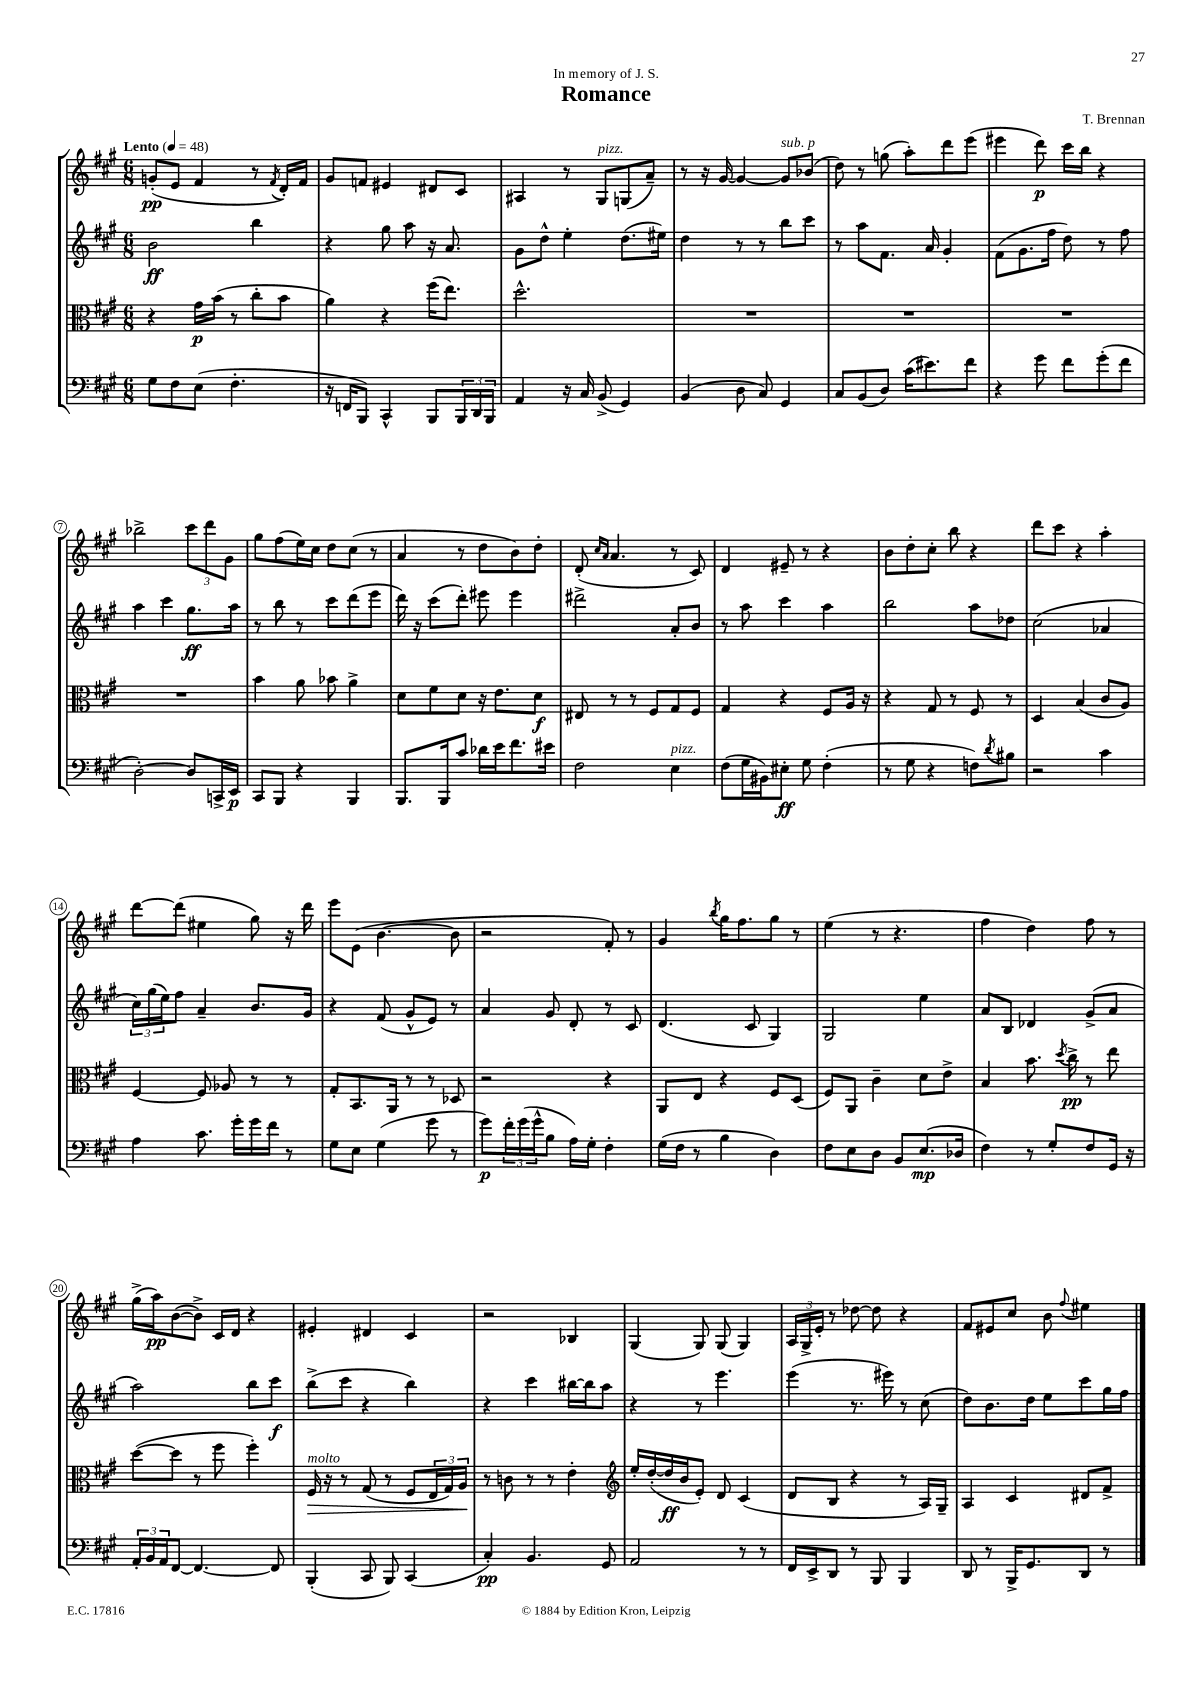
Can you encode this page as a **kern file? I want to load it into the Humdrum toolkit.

**kern	**dynam	**kern	**dynam	**kern	**dynam	**kern	**dynam
*part4	*part4	*part3	*part3	*part2	*part2	*part1	*part1
*staff4	*staff4	*staff3	*staff3	*staff2	*staff2	*staff1	*staff1
*clefF4	*	*clefC3	*	*clefG2	*	*clefG2	*
*k[f#c#g#]	*	*k[f#c#g#]	*	*k[f#c#g#]	*	*k[f#c#g#]	*
*M6/8	*	*M6/8	*	*M6/8	*	*M6/8	*
*MM48	*	*MM48	*	*MM48	*	*MM48	*
=1	=1	=1	=1	=1	=1	=1	=1
!	!	!	!	!	!	!LO:TX:a:B:t=Lento	!
8G#\L	.	4r	.	2b\	ff	(8gn'/L	pp
8F#\	.	.	.	.	.	8e/J	.
(8E\J	.	16g#\LL	p	.	.	4f#/	.
.	.	(16b\JJ	.	.	.	.	.
4.F#'\	.	8r	.	.	.	.	.
.	.	8cc#'\L	.	4bb\	.	8r	.
.	.	.	.	.	.	8qf#/	.
.	.	8b\J	.	.	.	16d'/LL)	.
.	.	.	.	.	.	16f#/JJ	.
=2	=2	=2	=2	=2	=2	=2	=2
16r	.	4a\)	.	4r	.	8g#/L	.
16FFn/KL	.	.	.	.	.	.	.
8BBB/J)	.	.	.	.	.	8fn/J	.
4CC#^^/	.	4r	.	8gg#\	.	4e#X/	.
.	.	.	.	8aa\	.	.	.
8BBB/L	.	(16ff#\KL	.	16r	.	8d#X/L	.
.	.	8.ee\J)	.	8.a/	.	.	.
24BBB/L	.	.	.	.	.	8c#/J	.
24DD/	.	.	.	.	.	.	.
24BBB/JJ	.	.	.	.	.	.	.
=3	=3	=3	=3	=3	=3	=3	=3
4AA/	.	2.dd^^\	.	8g#\L	.	4A#X/	.
.	.	.	.	8dd^^\J	.	.	.
16r	.	.	.	4ee'\	.	8r	.
16C#/	.	.	.	.	.	.	.
!	!	!	!	!	!	!LO:TX:a:i:t=pizz.	!
(8BB^/	.	.	.	.	.	8G#/L	.
4GG#/)	.	.	.	(8.dd\L	.	(8Gn/	.
.	.	.	.	.	.	8a~/J)	.
.	.	.	.	16ee#X\Jk)	.	.	.
=4	=4	=4	=4	=4	=4	=4	=4
(4BB/	.	2.r	.	4dd\	.	8r	.
.	.	.	.	.	.	16r	.
.	.	.	.	.	.	[16g#/	.
8D\	.	.	.	8r	.	4g#/_	.
8C#/)	.	.	.	8r	.	.	.
!	!	!	!	!	!	!LO:TX:a:i:t=sub. p	!
4GG#/	.	.	.	8bb\L	.	8g#/L]	.
.	.	.	.	8ccc#\J	.	(8b-X/J	.
=5	=5	=5	=5	=5	=5	=5	=5
8C#/L	.	2.r	.	8r	.	8dd\)	.
(8BB/	.	.	.	8aa\L	.	8r	.
8D/J)	.	.	.	8.f#\J	.	(8ggn\	.
(16c#\KL	.	.	.	.	.	8aa'\L)	.
8.e#X\)	.	.	.	16a/	.	.	.
.	.	.	.	4g#'/	.	8ddd\	.
8f#\J	.	.	.	.	.	(8eee\J	.
=6	=6	=6	=6	=6	=6	=6	=6
4r	.	2.r	.	(8f#\L	.	4eee#X\	.
.	.	.	.	8.g#\	.	.	.
8g#\	.	.	.	.	.	8ddd\)	p
.	.	.	.	16ff#\Jk	.	.	.
8f#\L	.	.	.	8dd\)	.	16ccc#\LL	.
.	.	.	.	.	.	16bb\JJ	.
(8g#'\	.	.	.	8r	.	4r	.
8f#\J	.	.	.	8ff#\	.	.	.
!!LO:LB:g=z
=7	=7	=7	=7	=7	=7	=7	=7
[2D'\)	.	2.r	.	4aa\	.	2bb-X^\	.
.	.	.	.	4ccc#\	.	.	.
8D/L]	.	.	.	8.gg#\L	ff	12ccc#\L	.
.	.	.	.	.	.	12ddd\	.
16CCn^/L	.	.	.	.	.	.	.
.	.	.	.	.	.	12g#\J	.
16EE/JJ	p	.	.	16aa\Jk	.	.	.
=8	=8	=8	=8	=8	=8	=8	=8
8CC#/L	.	4b\	.	8r	.	8gg#\L	.
8BBB/J	.	.	.	8bb\	.	(8ff#\	.
4r	.	8a\	.	8r	.	16ee\L)	.
.	.	.	.	.	.	16cc#\JJ	.
.	.	8b-X\	.	8ccc#\L	.	8dd\L	.
4BBB/	.	4a^\	.	(8ddd\	.	(8cc#\J	.
.	.	.	.	8eee\J	.	8r	.
=9	=9	=9	=9	=9	=9	=9	=9
8.BBB/L	.	8d\L	.	16ddd\)	.	4a/	.
.	.	.	.	16r	.	.	.
.	.	8f#\	.	(8ccc#\L	.	.	.
16BBB/k	.	.	.	.	.	.	.
8c#/J	.	8d\J	.	8ddd'\J)	.	8r	.
16d-X\LL	.	16r	.	8eee#X\	.	8dd\L	.
16e\J	.	8.e\L	.	.	.	.	.
8.f#\	.	.	.	4eee#\	.	8b\)	.
.	.	8d\J	f	.	.	8dd'\J	.
16e#X\Jk	.	.	.	.	.	.	.
=10	=10	=10	=10	=10	=10	=10	=10
2F#\	.	8E#X/	.	2ddd#X^\	.	(8d'/	.
.	.	.	.	.	.	16qqcc#/LL	.
.	.	.	.	.	.	16qqa/JJ	.
.	.	8r	.	.	.	4.a/	.
.	.	8r	.	.	.	.	.
.	.	8F#/L	.	.	.	.	.
!LO:TX:a:i:t=pizz.	!	!	!	!	!	!	!
4E\	.	8G#/	.	8a'/L	.	8r	.
.	.	8F#/J	.	8b/J	.	8c#/)	.
=11	=11	=11	=11	=11	=11	=11	=11
(8F#\L	.	4G#/	.	8r	.	4d/	.
16G#\L	.	.	.	8aa\	.	.	.
16BB#X\J)	.	.	.	.	.	.	.
8E#X'\J	ff	4r	.	4ccc#\	.	8e#X~/	.
8G#\	.	.	.	.	.	8r	.
(4F#'\	.	8F#/L	.	4aa\	.	4r	.
.	.	16A/Jk	.	.	.	.	.
.	.	16r	.	.	.	.	.
=12	=12	=12	=12	=12	=12	=12	=12
8r	.	4r	.	2bb\	.	8b\L	.
8G#\	.	.	.	.	.	8dd'\	.
4r	.	8G#/	.	.	.	8cc#'\J	.
.	.	8r	.	.	.	8bb\	.
8Fn\L)	.	8F#/	.	8aa\L	.	4r	.
8qd/	.	.	.	.	.	.	.
8B#X\J	.	8r	.	8dd-X\J	.	.	.
=13	=13	=13	=13	=13	=13	=13	=13
2r	.	4D/	.	(2cc#\	.	8ddd\L	.
.	.	.	.	.	.	8ccc#\J	.
.	.	(4B/	.	.	.	4r	.
4c#\	.	8c#/L	.	4a-X/	.	4aa'\	.
.	.	8A/J)	.	.	.	.	.
!!LO:LB:g=z
=14	=14	=14	=14	=14	=14	=14	=14
4A\	.	[4F#/	.	24cc#\LL)	.	[8ddd\L	.
.	.	.	.	(24gg#\	.	.	.
.	.	.	.	24ee\J)	.	.	.
.	.	.	.	8ff#\J	.	(8ddd\J]	.
8.c#\	.	8F#/]	.	4a~/	.	4ee#X\	.
.	.	8A-X/	.	.	.	.	.
16g#'\LL	.	.	.	.	.	.	.
16g#\	.	8r	.	8.b/L	.	8gg#\)	.
16f#\JJ	.	.	.	.	.	.	.
8r	.	8r	.	.	.	16r	.
.	.	.	.	16g#/Jk	.	16ddd\	.
=15	=15	=15	=15	=15	=15	=15	=15
8G#\L	.	8G#'/L	.	4r	.	8eee\L	.
8E\J	.	8.BB/	.	.	.	(8e\J	.
(4G#\	.	.	.	(8f#/	.	[4.b\	.
.	.	16AA/Jk	.	.	.	.	.
.	.	8r	.	8g#^^/L	.	.	.
8g#\	.	8r	.	8e/J)	.	.	.
8r	.	8D-X/	.	8r	.	8b\]	.
=16	=16	=16	=16	=16	=16	=16	=16
8g#\L)	p	2r	.	4a/	.	2r	.
24f#'\L	.	.	.	.	.	.	.
(24g#\	.	.	.	.	.	.	.
24g#^^\J	.	.	.	.	.	.	.
8B\J	.	.	.	8g#/	.	.	.
16A\LL)	.	.	.	8d'/	.	.	.
16G#'\JJ	.	.	.	.	.	.	.
4F#'\	.	4r	.	8r	.	8f#'/)	.
.	.	.	.	8c#/	.	8r	.
=17	=17	=17	=17	=17	=17	=17	=17
(16G#\LL	.	8AA/L	.	(4.d/	.	4g#/	.
16F#\JJ	.	.	.	.	.	.	.
8r	.	8E/J	.	.	.	.	.
.	.	.	.	.	.	8qbb/	.
4B\	.	4r	.	.	.	16gg#\KL	.
.	.	.	.	.	.	8.ff#\	.
.	.	.	.	8c#/	.	.	.
4D\)	.	8F#/L	.	4G#/)	.	8gg#\J	.
.	.	(8D/J	.	.	.	8r	.
=18	=18	=18	=18	=18	=18	=18	=18
8F#\L	.	8F#/L)	.	2G#/	.	(4ee\	.
8E\	.	8AA/J	.	.	.	.	.
8D\J	.	4c#~\	.	.	.	8r	.
8BB/L	.	.	.	.	.	4.r	.
(8.E/	mp	8d\L	.	4ee\	.	.	.
.	.	8e^\J	.	.	.	.	.
16D-X/Jk	.	.	.	.	.	.	.
=19	=19	=19	=19	=19	=19	=19	=19
4F#\)	.	4B/	.	8a/L	.	4ff#\	.
.	.	.	.	8B/J	.	.	.
8r	.	8.b\	.	4d-X/	.	4dd\)	.
8G#'/L	.	.	.	.	.	.	.
.	.	8qdd/	.	.	.	.	.
.	.	16cc#^\	pp	.	.	.	.
8F#/	.	8r	.	(8g#^/L	.	8ff#\	.
16GG#/Jk	.	8ee\	.	8a/J	.	8r	.
16r	.	.	.	.	.	.	.
!!LO:LB:g=z
=20	=20	=20	=20	=20	=20	=20	=20
24AA'/LL	.	([8dd\L	.	2aa\)	.	(16gg#^\LL	.
24BB/	.	.	.	.	.	.	.
.	.	.	.	.	.	16aa\J)	pp
24AA/J	.	.	.	.	.	.	.
[8FF#/J	.	8dd\J]	.	.	.	([8b\	.
4.FF#/_	.	8r	.	.	.	8b^\J])	.
.	.	8ff#\	.	.	.	16c#/LL	.
.	.	.	.	.	.	16d/JJ	.
.	.	4ff#'\)	.	8bb\L	.	4r	.
8FF#/]	.	.	.	8ccc#\J	f	.	.
=21	=21	=21	=21	=21	=21	=21	=21
!	!	!LO:TX:a:i:t=molto	!	!	!	!	!
!	!	!	!LO:HP:b	!	!	!	!
(4BBB'/	.	16F#/	>	(8bb^\L	.	4e#X'/	.
.	.	16r	.	.	.	.	.
.	.	8r	.	8ccc#\J	.	.	.
8CC#/	.	(8G#/	.	4r	.	4d#X/	.
8BBB/)	.	8r	.	.	.	.	.
(4CC#/	.	8F#/L	.	4bb\)	.	4c#/	.
.	.	24E/L	.	.	.	.	.
.	.	24G#/)	.	.	.	.	.
.	.	24A/JJ	.	.	.	.	.
.	.	.	]	.	.	.	.
=22	=22	=22	=22	=22	=22	=22	=22
4C#'/)	pp	8r	.	4r	.	2r	.
.	.	8cn\	.	.	.	.	.
4.BB/	.	8r	.	4ccc#\	.	.	.
.	.	8r	.	.	.	.	.
.	.	4e'\	.	[16bb#X\LL	.	4B-X/	.
.	.	.	.	16bb#\J]	.	.	.
8GG#/	.	.	.	8aa\J	.	.	.
=23	=23	=23	=23	=23	=23	=23	=23
*	*	*clefG2	*	*	*	*	*
2AA/	.	16ee'/LL	.	4r	.	(4G#/	.
.	.	([16dd'/	.	.	.	.	.
.	.	16dd/]	ff	.	.	.	.
.	.	16b/J	.	.	.	.	.
.	.	8e'/J)	.	8r	.	8G#/)	.
.	.	8d/	.	4.eee\	.	(8G#/	.
8r	.	(4c#/	.	.	.	4G#/)	.
8r	.	.	.	.	.	.	.
=24	=24	=24	=24	=24	=24	=24	=24
16FF#/LL	.	8d/L	.	(4eee\	.	24A/LL	.
.	.	.	.	.	.	24G#^/	.
16EE^/J	.	.	.	.	.	.	.
.	.	.	.	.	.	24e'/JJ	.
8DD/J	.	8B/J	.	.	.	8r	.
8r	.	4r	.	8.r	.	[8dd-X\	.
8BBB/	.	.	.	.	.	8dd-\]	.
.	.	.	.	16eee#X\)	.	.	.
4BBB/	.	8r	.	8r	.	4r	.
.	.	16A/LL)	.	(8cc#\	.	.	.
.	.	16G#~/JJ	.	.	.	.	.
=25	=25	=25	=25	=25	=25	=25	=25
8DD/	.	4A/	.	8dd\L)	.	8f#/L	.
8r	.	.	.	8.b\	.	8e#X/	.
16BBB^/KL	.	4c#/	.	.	.	8cc#/J	.
8.GG#/	.	.	.	16dd\Jk	.	.	.
.	.	.	.	8ee\L	.	8b\	.
.	.	.	.	.	.	8qqff#/	.
8DD/J	.	8d#X/L	.	8ccc#\	.	4ee#X\	.
8r	.	8f#^/J	.	16gg#\L	.	.	.
.	.	.	.	16ff#\JJ	.	.	.
==	==	==	==	==	==	==	==
*-	*-	*-	*-	*-	*-	*-	*-
